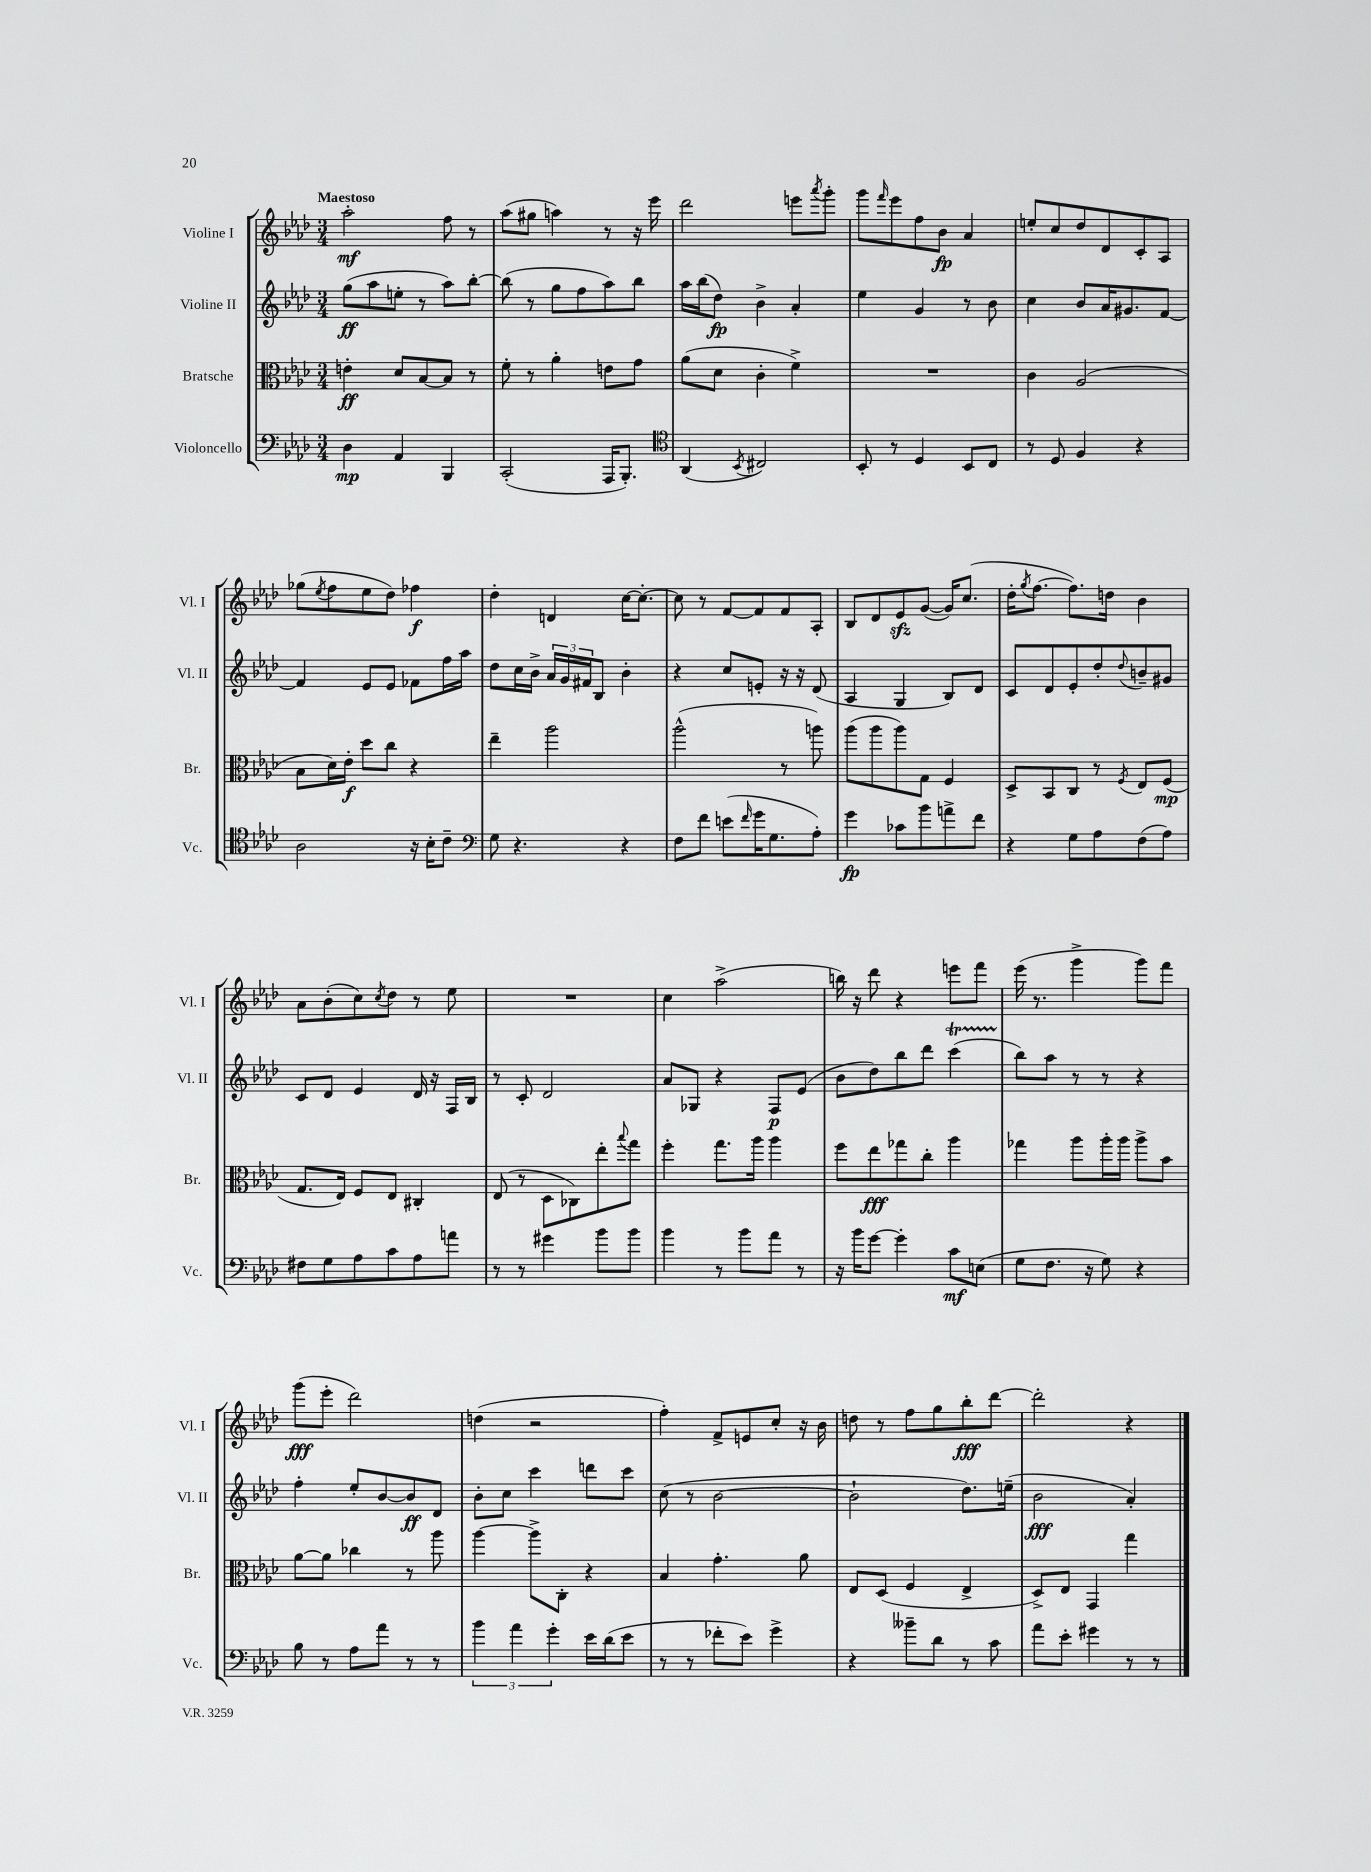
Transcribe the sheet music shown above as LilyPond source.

<<
\new StaffGroup <<
\new Staff = "s0" \with { instrumentName = "Violine I" shortInstrumentName = "Vl. I" } {
    \clef treble \key aes \major \numericTimeSignature \time 3/4 \tempo "Maestoso"
    aes''2-.\mf f''8 r8 |
    aes''8( gis''8 a''4) r8 r16 ees'''16 |
    des'''2 e'''8 \acciaccatura { aes'''8 } g'''8-. |
    g'''8 \grace { f'''16 } ees'''8 f''8 bes'8\fp aes'4 |
    e''8-. c''8 des''8 des'8 c'8-. aes8 |
    ges''8( \acciaccatura { ees''8 } f''8 ees''8 des''8) fes''4\f |
    des''4-. d'4 c''16~ c''8.~-. |
    c''8 r8 f'8~ f'8 f'8 aes8-. |
    bes8 des'8 ees'8\sfz g'8~( g'16) c''8.( |
    des''16-. \acciaccatura { g''8 } f''8.~ f''8.) d''16 bes'4 |
    aes'8 bes'8-.( c''8) \acciaccatura { c''8 } des''8 r8 ees''8 |
    R2. |
    c''4 aes''2->( |
    b''16) r16 des'''8 r4 e'''8 f'''8 |
    ees'''16( r8. g'''4-> g'''8) f'''8 |
    g'''8\fff( ees'''8-. des'''2) |
    d''4( r2 |
    f''4-.) f'8-> e'8 c''8-. r16 bes'16 |
    d''8 r8 f''8 g''8 bes''8-.\fff des'''8~ |
    des'''2-. r4 \bar "|." |
}
\new Staff = "s1" \with { instrumentName = "Violine II" shortInstrumentName = "Vl. II" } {
    \clef treble \key aes \major \numericTimeSignature \time 3/4
    g''8\ff( aes''8 e''8-. r8 aes''8) bes''8~-. |
    bes''8( r8 g''8 f''8 aes''8) bes''8 |
    aes''16 bes''16( des''8\fp) bes'4-> aes'4-. |
    ees''4 g'4 r8 bes'8 |
    c''4 bes'8 aes'16 gis'8. f'8~ |
    f'4 ees'8 ees'8 fes'8 f''16 aes''16 |
    des''8 c''16 bes'16-> \tuplet 3/2 { aes'16 g'16 fis'16 } bes8 bes'4-. |
    r4 c''8 e'8-. r16 r16 des'8( |
    aes4 g4 bes8) des'8 |
    c'8 des'8 ees'8-. des''8-. \appoggiatura { des''8 } b'8-- gis'8 |
    c'8 des'8 ees'4 des'16 r16 f16 bes16 |
    r8 c'8-. des'2 |
    aes'8 ges8 r4 f8\p ees'8( |
    bes'8 des''8) bes''8 des'''8 c'''4\startTrillSpan( |
    bes''8\stopTrillSpan) aes''8 r8 r8 r4 |
    f''4-. ees''8-. bes'8~ bes'8\ff des'8 |
    bes'8-. c''8 c'''4 d'''8 c'''8 |
    c''8( r8 bes'2~ |
    bes'2-! des''8.) e''16--( |
    bes'2\fff aes'4-.) \bar "|." |
}
\new Staff = "s2" \with { instrumentName = "Bratsche" shortInstrumentName = "Br." } {
    \clef alto \key aes \major \numericTimeSignature \time 3/4
    e'4-.\ff des'8 bes8~ bes8 r8 |
    f'8-. r8 aes'4-. e'8 g'8 |
    aes'8( des'8 c'4-. f'4->) |
    R2. |
    c'4 aes2( |
    bes8 des'16) ees'16-.\f des''8 c''8 r4 |
    ees''4-- aes''2 |
    aes''2-^( r8 a''8) |
    aes''8( aes''8 aes''8) g8 f4 |
    des8-> bes,8 c8 r8 \acciaccatura { f8 } ees8 f8\mp( |
    g8. ees16) f8 ees8 cis4-. |
    ees8( r8 des8 ces8) ees''8-. \appoggiatura { bes''8 } g''8 |
    f''4-. g''8. aes''16 aes''4 |
    f''8 ees''8\fff ges''8 c''8-. aes''4 |
    ges''4 aes''8 aes''16-. aes''16 aes''8-> bes'8 |
    aes'8~ aes'8 ces''4 r8 aes''8 |
    aes''4~ aes''8-> c8-. r4 |
    bes4 g'4.-. aes'8 |
    ees8 des8( f4 ees4-> |
    des8->) ees8 g,4 g''4 \bar "|." |
}
\new Staff = "s3" \with { instrumentName = "Violoncello" shortInstrumentName = "Vc." } {
    \clef bass \key aes \major \numericTimeSignature \time 3/4
    des4\mp aes,4 bes,,4 |
    c,2-.( aes,,16 bes,,8.-.) |
    \clef tenor aes,4( \acciaccatura { bes,8 } cis2) |
    bes,8-. r8 des4 bes,8 c8 |
    r8 des8 f4 r4 |
    aes2 r16 bes16-. c'8-- |
    \clef bass g8 r4. r4 |
    f8 f'8 e'8( \grace { f'16 } g'16 g8. aes8-.) |
    g'4\fp ces'8 bes'8 a'8-> f'8 |
    r4 g8 aes8 f8( aes8) |
    fis8 g8 aes8 c'8 aes8 a'8 |
    r8 r8 gis'4 bes'8 bes'8 |
    bes'4 r8 bes'8 aes'8 r8 |
    r16 bes'16 g'8~ g'4-. c'8\mf e8( |
    g8 f8. r16 g8) r4 |
    bes8 r8 aes8 aes'8 r8 r8 |
    \tuplet 3/2 { bes'4 aes'4 g'4-. } ees'16 des'16( ees'8 |
    r8 r8 fes'8-. ees'8) g'4-> |
    r4 beses'8-- des'8 r8 c'8 |
    aes'8 ees'8-. gis'4 r8 r8 \bar "|." |
}
>>
>>
\layout { \context { \Score \remove "Bar_number_engraver" } }
